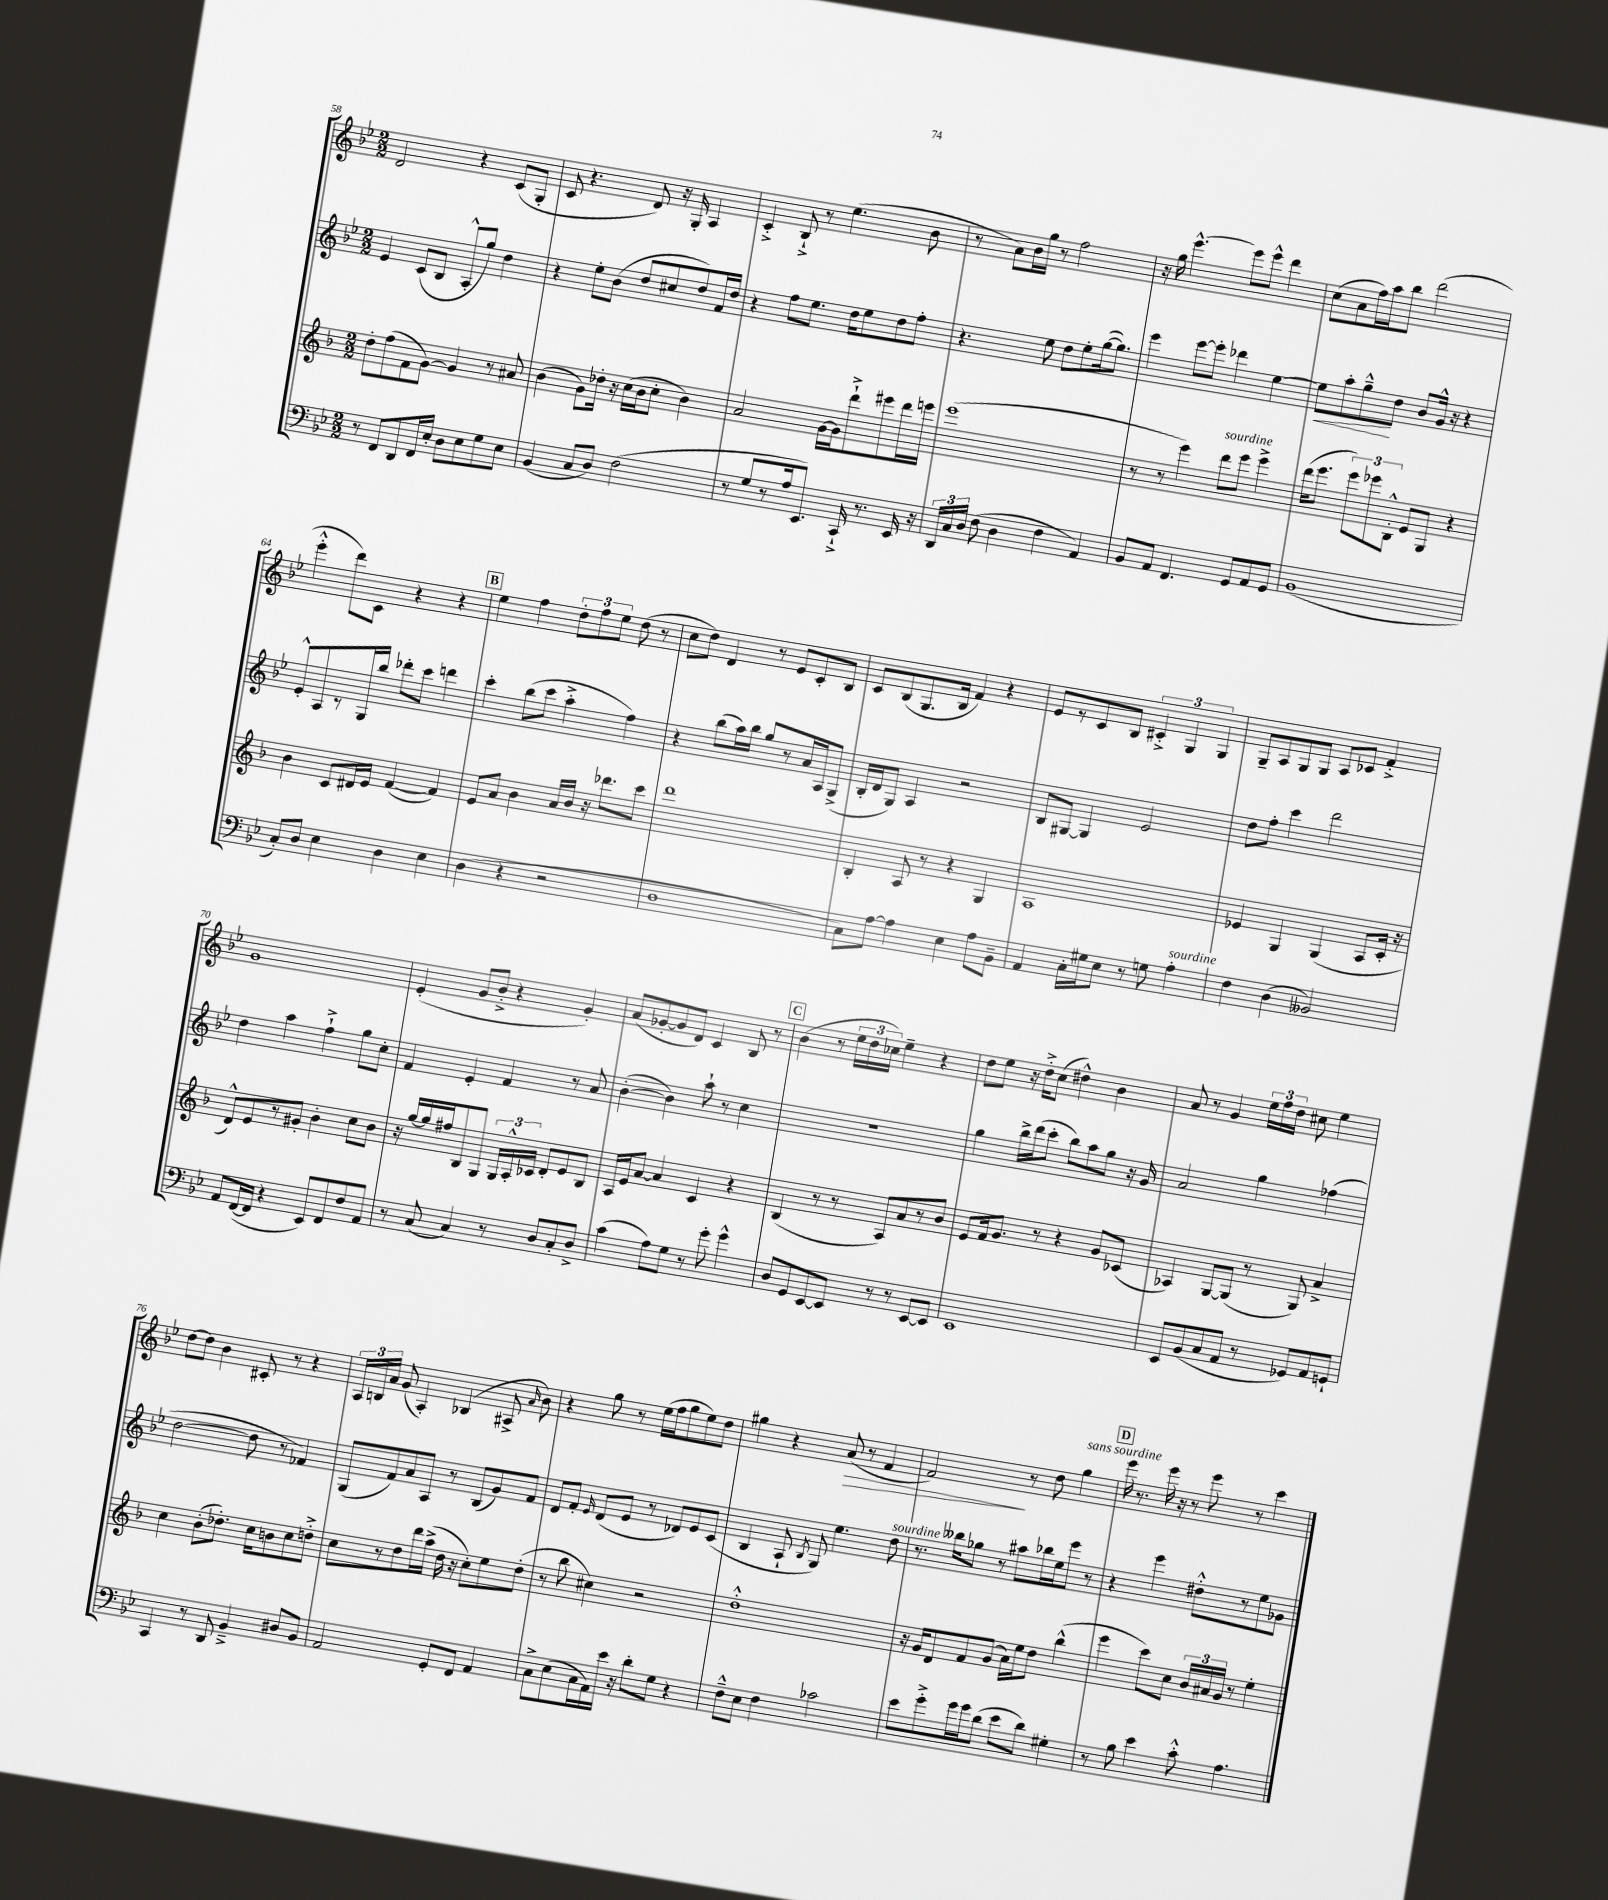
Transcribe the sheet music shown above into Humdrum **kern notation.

**kern	**kern	**kern	**kern
*staff4	*staff3	*staff2	*staff1
*clefF4	*clefG2	*clefG2	*clefG2
*k[b-e-]	*k[b-]	*k[b-e-]	*k[b-e-]
*M2/2	*M2/2	*M2/2	*M2/2
8r	8dd'	4e-	2d
8FF	(8ff	.	.
8DD	8f	(8c	.
16FF	[8g)	8B-	.
16E-'	.	.	.
8D	4g]	8A'^^	4r
8E-	.	8gg)	.
8G	8r	4dd	(8c
8E-	8a#	.	8G'
=	=	=	=
(4BB-	(4b-	4r	8c
.	.	.	4.r
8C	8g)	8ee-'	.
8D)	16dd-'	(8b-	.
.	16r	.	.
(2F	(16cc	8dd	8d)
.	16b-	.	.
.	8cc'	8cc#	16r
.	.	.	16G'
.	4b-)	8dd)	4A
.	.	16f	.
.	.	16dd	.
=	=	=	=
8r	2a	4r	4c'^
8G	.	.	.
8r	.	8ff	8B-`^
16A	.	8.ee-	8r
8.EE-)	.	.	.
.	[16g	.	(4.ee-
.	16g]	16dd	.
16CC`^	8ddd`^	8ee-	.
8.r	.	.	.
.	8eee#	8dd	.
16EE-	16ddd	8ff'	8b-
16r	16eee	.	.
=	=	=	=
24DD	(1eee	4.r	8r
24C	.	.	.
24D	.	.	.
(8F	.	.	8a)
4D	.	.	16b-
.	.	.	16gg
.	.	8ee-	8r
4F	.	8dd	2ff
.	.	8ee-'	.
4AA)	.	([16gg	.
.	.	8.gg])	.
=	=	=	=
8BB-	8r	4eee-	16r
.	.	.	16gg
8AA	8r	.	[4.eee-^^
4.FF	4eee)	[8eee-	.
.	.	8eee-']	.
.	8ddd	4ddd-	8eee-]
8GG	8eee	.	8eee-^^
8AA	4eee^	[4ee-	4ddd
8GG	.	.	.
=	=	=	=
(1BB-	(16ddd	8ee-]	(8cc
.	8.eee	.	.
.	.	8aa'	8a
.	12eee)	8gg~^^	16ff)
.	.	.	16aa
.	12eee-	.	.
.	.	8dd	8bb-
.	12B-'^^	.	.
.	8e	8b-	(2ddd
.	8G	16g^^	.
.	.	16r	.
.	4r	4r	.
=	=	=	=
8C')	4b-	8e-'^^	4eee-'^^
8D	.	8A	.
4E-	8c	8r	8ddd)
.	16d#	16G	8c
.	16e	16bb-	.
4D	([4f	8ddd-'	4r
.	.	8ccc	.
4E-	4f])	4ddd	4r
=	=	=	=
(4D	8e	4ccc'	4ee-
.	8a	.	.
4r	4b-	(8bb-	4ff
.	.	8ccc	.
2r	16a	4aa'^	12dd'
.	16b-	.	.
.	.	.	12ff
.	16r	.	.
.	.	.	12ee-
.	8.ddd-	.	.
.	.	4ff)	(8dd
.	8ccc	.	8r
=	=	=	=
1D	1ddd	4r	8cc
.	.	.	8dd)
.	.	(8bb-	4d
.	.	16aa)	.
.	.	16bb-	.
.	.	8gg	8r
.	.	8r	8e-
.	.	16a	8c'
.	.	16A	.
.	.	(8G^	8B-
=	=	=	=
8C)	4B-'	16B-'	8c
.	.	16d	.
[8A	.	8G)	(8B-
4A]	8A	4A	8.G
.	8r	.	.
.	.	.	16B-
4E-	4r	2r	4f)
8A	4G	.	4r
8BB-~	.	.	.
=	=	=	=
4AA	1A	8B-	8e-
.	.	[8G#	8r
16C'	.	4G#]	8c
16G#	.	.	.
8E-	.	.	8B-
8r	.	2e-	6c#'^
8G	.	.	.
.	.	.	6G
4A'	.	.	.
.	.	.	6G
=	=	=	=
4F	4e-	8dd	8G~
.	.	8ff'	8A
(4D	4G	4ccc	8G
.	.	.	8G
2BB--)	(4G	2ddd	8A
.	.	.	8c-
.	8A	.	4f'^
.	16c'	.	.
.	16r	.	.
=	=	=	=
8AA	8d^^)	4dd	1g
([16FF	8e	.	.
16FF]	.	.	.
4r	8r	4aa	.
.	8g#'	.	.
8EE-)	4b-'	4ff`^	.
8FF	.	.	.
8F	8cc	8gg	.
8AA	8b-	8cc'	.
=	=	=	=
8r	16r	4f	(4e-'
.	[16gg	.	.
(8C	16gg]	.	.
.	16ff#	.	.
4C)	8B-	4e-'	8g
.	8G	.	8b-'^
8r	24G	4f	4r
.	24A'^^	.	.
.	24c-	.	.
8D	8d'	.	.
8C'	8e	8r	4g')
8D^	8B-	8a	.
=	=	=	=
(4c	16A	([4b-'	(8a
.	16e	.	.
.	[8a	.	[8g-'
8A)	4a]	4b-])	8g-]
8G	.	.	8d)
8r	4c	8aa`	4c
8g'	.	8r	.
4g^^	4r	4cc	8B-
.	.	.	8r
=	=	=	=
8D	(4B-	1r	(4b-
8GG	.	.	.
[8EE-	8r	.	8r
8EE-]	8r	.	24ee-
.	.	.	24dd
.	.	.	24cc-)
8r	8A)	.	4ee-~
8r	8a	.	.
[8EE-	8r	.	4r
8EE-]	8b-	.	.
=	=	=	=
1EE-	8e	4gg	8dd
.	16f	.	8ee-
.	8.g	.	.
.	.	16bb-^	16r
.	.	(16ddd	16dd'^
.	8r	8ccc'	(8cc
.	4r	8bb-)	4dd#^^)
.	.	8aa	.
.	8g	8gg	4b-
.	(8c-	16r	.
.	.	16g	.
=	=	=	=
8EE-	4A-)	2a	8a
(8BB-	.	.	8r
8C	[8G	.	4g
8AA	(8G]	.	.
8r	8r	4gg	24ee-
.	.	.	24ff
.	.	.	24dd
8GG-)	8G)	.	8cc#
8AA	4a^	(4ff-	4ee-
8GG`	.	.	.
=	=	=	=
4CC	4cc	[2dd	[8dd
.	.	.	8dd]
8r	(8b-'	.	4b-
8DD	8.dd-')	.	.
4BB-~^	.	8dd]	8c#'
.	16cc	.	.
.	8b	8r	8r
8D#	8cc	4f-)	4r
8BB-	8dd'^	.	.
=	=	=	=
2AA	8cc	(8G	24A
.	.	.	24B
.	.	.	24a
.	8r	8f)	(8g
.	8dd	8a	4A')
.	16ddd	8A	.
.	(16aa^	.	.
8GG'	16dd	8r	(4B-
.	16r	.	.
8FF	8cc')	(8B-	.
4AA	8ee	8g)	8A#^
.	.	.	16qqa
.	(8dd'	8f	8b-)
=	=	=	=
8C^	8r	8d	4r
(8E-	8bb-	8f'	.
.	.	16qqe-	.
16C	4cc#)	(8d	8gg
16AA)	.	.	.
16e-	.	8e-	8r
16r	.	.	.
8d'	2r	8r	(16ee-
.	.	.	16ff
8G	.	8d-)	8gg
4r	.	8e-	8ee-)
.	.	(8c	8dd
=	=	=	=
8F~^^	1dd'^^	4B-	4gg#
8E-	.	.	.
4F	.	8A`	4r
.	.	8qB-	.
.	.	8G)	.
2c-	.	4.ee-	(8a
.	.	.	8r
.	.	.	4f
.	.	8dd	.
=	=	=	=
8e-	16r	8.r	2f)
.	16g	.	.
8g'^	8d	.	.
.	.	16bb--	.
16g	8f	8gg-	.
16g	.	.	.
(8d	(8g	8r	.
8e-	16a)	8aa#	8r
.	16ee	.	.
8d)	8dd	16bb-	8dd
.	.	16ee-	.
4G#'	(4bb-^^	8eee-	4gg
.	.	8r	.
=	=	=	=
8r	4eee	4r	16eee-
.	.	.	8.r
8B-	.	.	.
4e-	8ccc)	4eee-	16eee-
.	.	.	16r
.	8cc	.	8r
8c'^^	24b-	8dd#'^^	8eee-
.	24a#	.	.
.	24g	.	.
4.A	8r	8r	8r
.	4ee'	8ee-	4ccc
.	.	8g-	.
==	==	==	==
*-	*-	*-	*-
